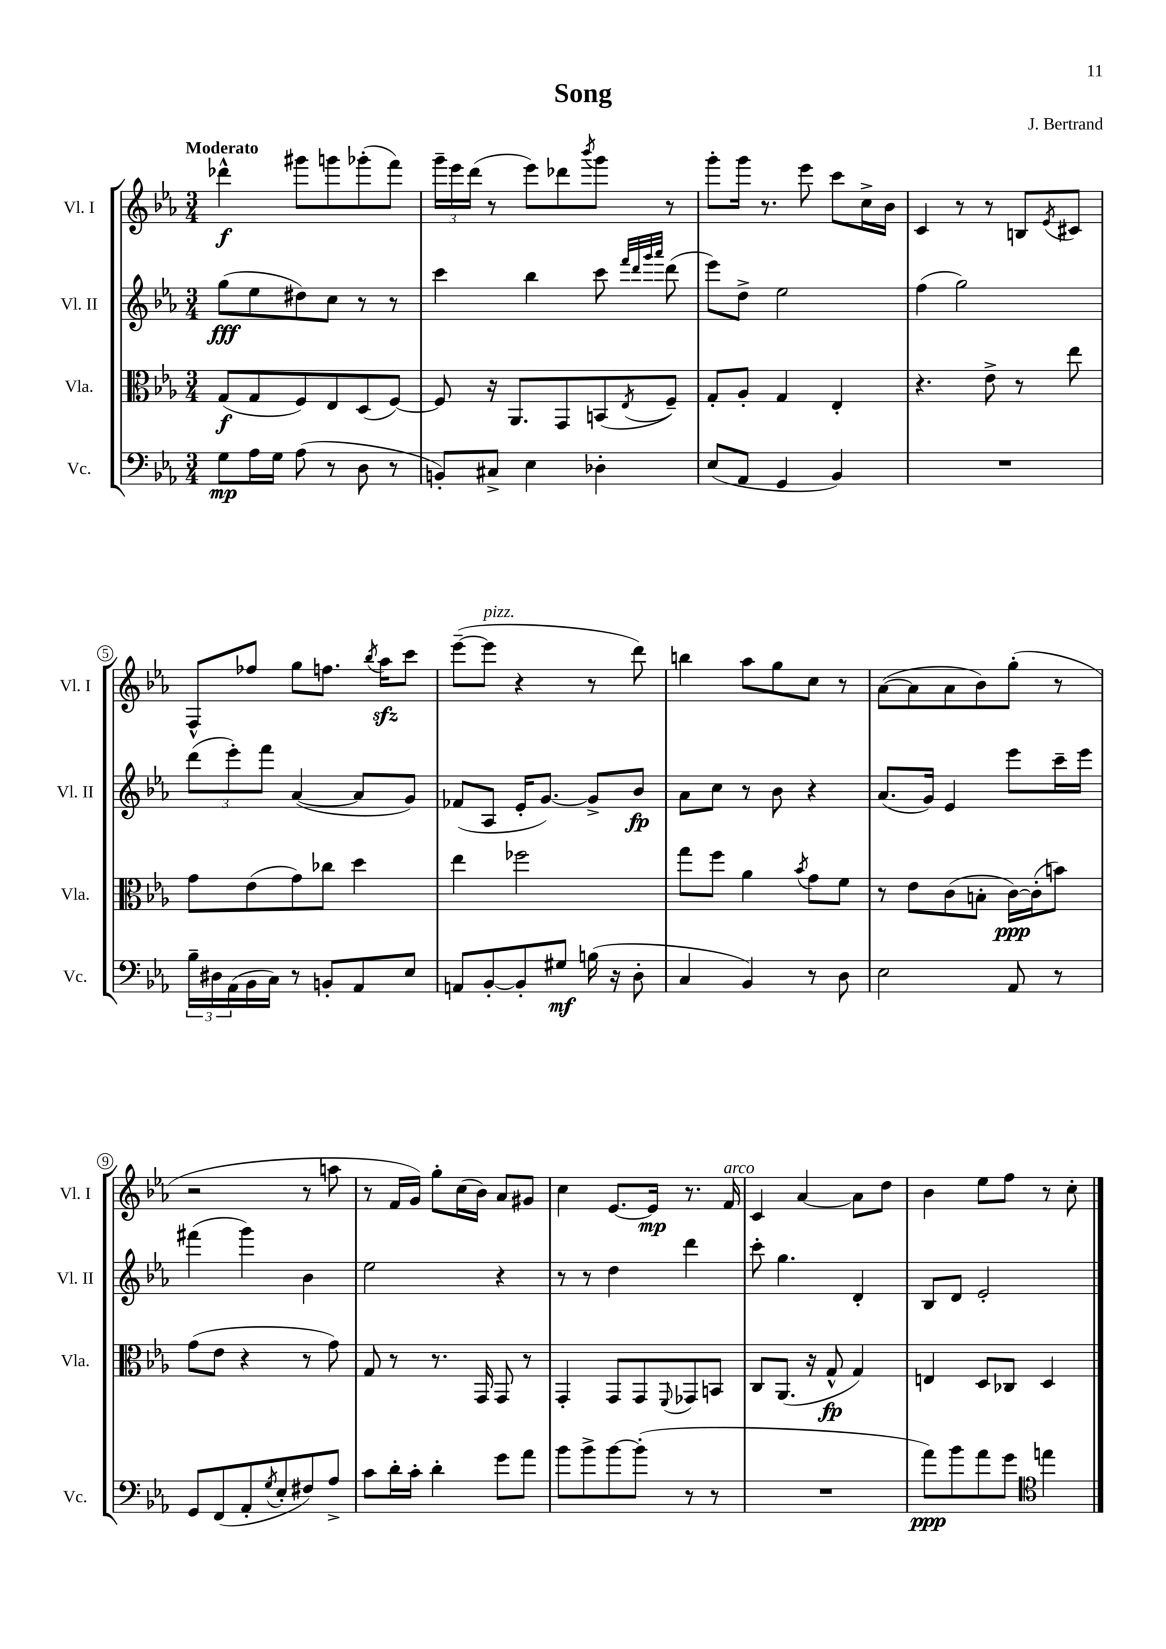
\header { title = "Song" composer = "J. Bertrand" }
<<
\new StaffGroup <<
\new Staff = "s0" \with { instrumentName = "Vl. I" shortInstrumentName = "Vl. I" } {
    \clef treble \key ees \major \numericTimeSignature \time 3/4 \tempo "Moderato"
    des'''4-^\f gis'''8 g'''8 ges'''8-.( f'''8) |
    \tuplet 3/2 { g'''16-- ees'''16 d'''16( } r8 ees'''8) des'''8 \acciaccatura { bes'''8 } g'''8 r8 |
    g'''8-. g'''16 r8. ees'''8 c'''8 c''16-> bes'16 |
    c'4 r8 r8 b8 \acciaccatura { ees'8 } cis'8 |
    f8-^ fes''8 g''8 f''8. \acciaccatura { bes''8 } aes''16\sfz c'''8 |
    ees'''8~--( ees'''8^\markup { \italic "pizz." } r4 r8 d'''8) |
    b''4 aes''8 g''8 c''8 r8 |
    aes'8~( aes'8 aes'8 bes'8) g''8-.( r8 |
    r2 r8 a''8 |
    r8 f'16 g'16) g''8-. c''16( bes'16) aes'8 gis'8 |
    c''4 ees'8.~ ees'16\mp r8. f'16^\markup { \italic "arco" } |
    c'4 aes'4~ aes'8 d''8 |
    bes'4 ees''8 f''8 r8 c''8-. \bar "|." |
}
\new Staff = "s1" \with { instrumentName = "Vl. II" shortInstrumentName = "Vl. II" } {
    \clef treble \key ees \major \numericTimeSignature \time 3/4
    g''8\fff( ees''8 dis''8) c''8 r8 r8 |
    c'''4 bes''4 c'''8 \grace { f'''32 d'''32 g'''32 aes'''32 } d'''8( |
    ees'''8) d''8-> ees''2 |
    f''4( g''2) |
    \tuplet 3/2 { d'''8( ees'''8-.) f'''8 } aes'4~( aes'8 g'8) |
    fes'8( aes8 ees'16-. g'8.~) g'8-> bes'8\fp |
    aes'8 c''8 r8 bes'8 r4 |
    aes'8.( g'16) ees'4 ees'''8 c'''16-- ees'''16 |
    fis'''4( g'''4) bes'4 |
    ees''2 r4 |
    r8 r8 d''4 d'''4 |
    c'''8-. g''4. d'4-. |
    bes8 d'8 ees'2-. \bar "|." |
}
\new Staff = "s2" \with { instrumentName = "Vla." shortInstrumentName = "Vla." } {
    \clef alto \key ees \major \numericTimeSignature \time 3/4
    g8\f( g8 f8) ees8 d8( f8~) |
    f8 r16 aes,8. g,8 b,8( \acciaccatura { ees8 } f8--) |
    g8-. aes8-. g4 ees4-. |
    r4. ees'8-> r8 ees''8 |
    g'8 ees'8( g'8) ces''8 d''4 |
    ees''4 fes''2 |
    g''8 f''8 aes'4 \acciaccatura { bes'8 } g'8 f'8 |
    r8 ees'8 c'8( b8-. c'16~\ppp) c'16-.( b'8) |
    g'8( ees'8 r4 r8 g'8) |
    g8 r8 r8. g,16 g,8 r8 |
    g,4-. g,8 g,8 \appoggiatura { f,8 } ges,8 b,8 |
    c8 aes,8.( r16 g8-^\fp g4) |
    e4 d8 ces8 d4 \bar "|." |
}
\new Staff = "s3" \with { instrumentName = "Vc." shortInstrumentName = "Vc." } {
    \clef bass \key ees \major \numericTimeSignature \time 3/4
    g8\mp aes16 g16 aes8( r8 d8 r8 |
    b,8-.) cis8-> ees4 des4-. |
    ees8( aes,8 g,4 bes,4) |
    R2. |
    \tuplet 3/2 { bes16-- dis16 aes,16( } bes,16 c16) r8 b,8-. aes,8 ees8 |
    a,8 bes,8~-. bes,8-. gis8\mf b16( r16 d8-. |
    c4 bes,4) r8 d8 |
    ees2 aes,8 r8 |
    g,8 f,8( aes,8-. \acciaccatura { g8 } ees8-. fis8) aes8-> |
    c'8 d'16-. c'16-. d'4-. g'8 aes'8 |
    bes'8 bes'8-> bes'8~ bes'8-.( r8 r8 |
    R2. |
    aes'8\ppp) bes'8 aes'8 g'8 \clef tenor e''4 \bar "|." |
}
>>
>>
\layout { \context { \Score \override BarNumber.stencil = #(make-stencil-circler 0.1 0.3 ly:text-interface::print) } }
